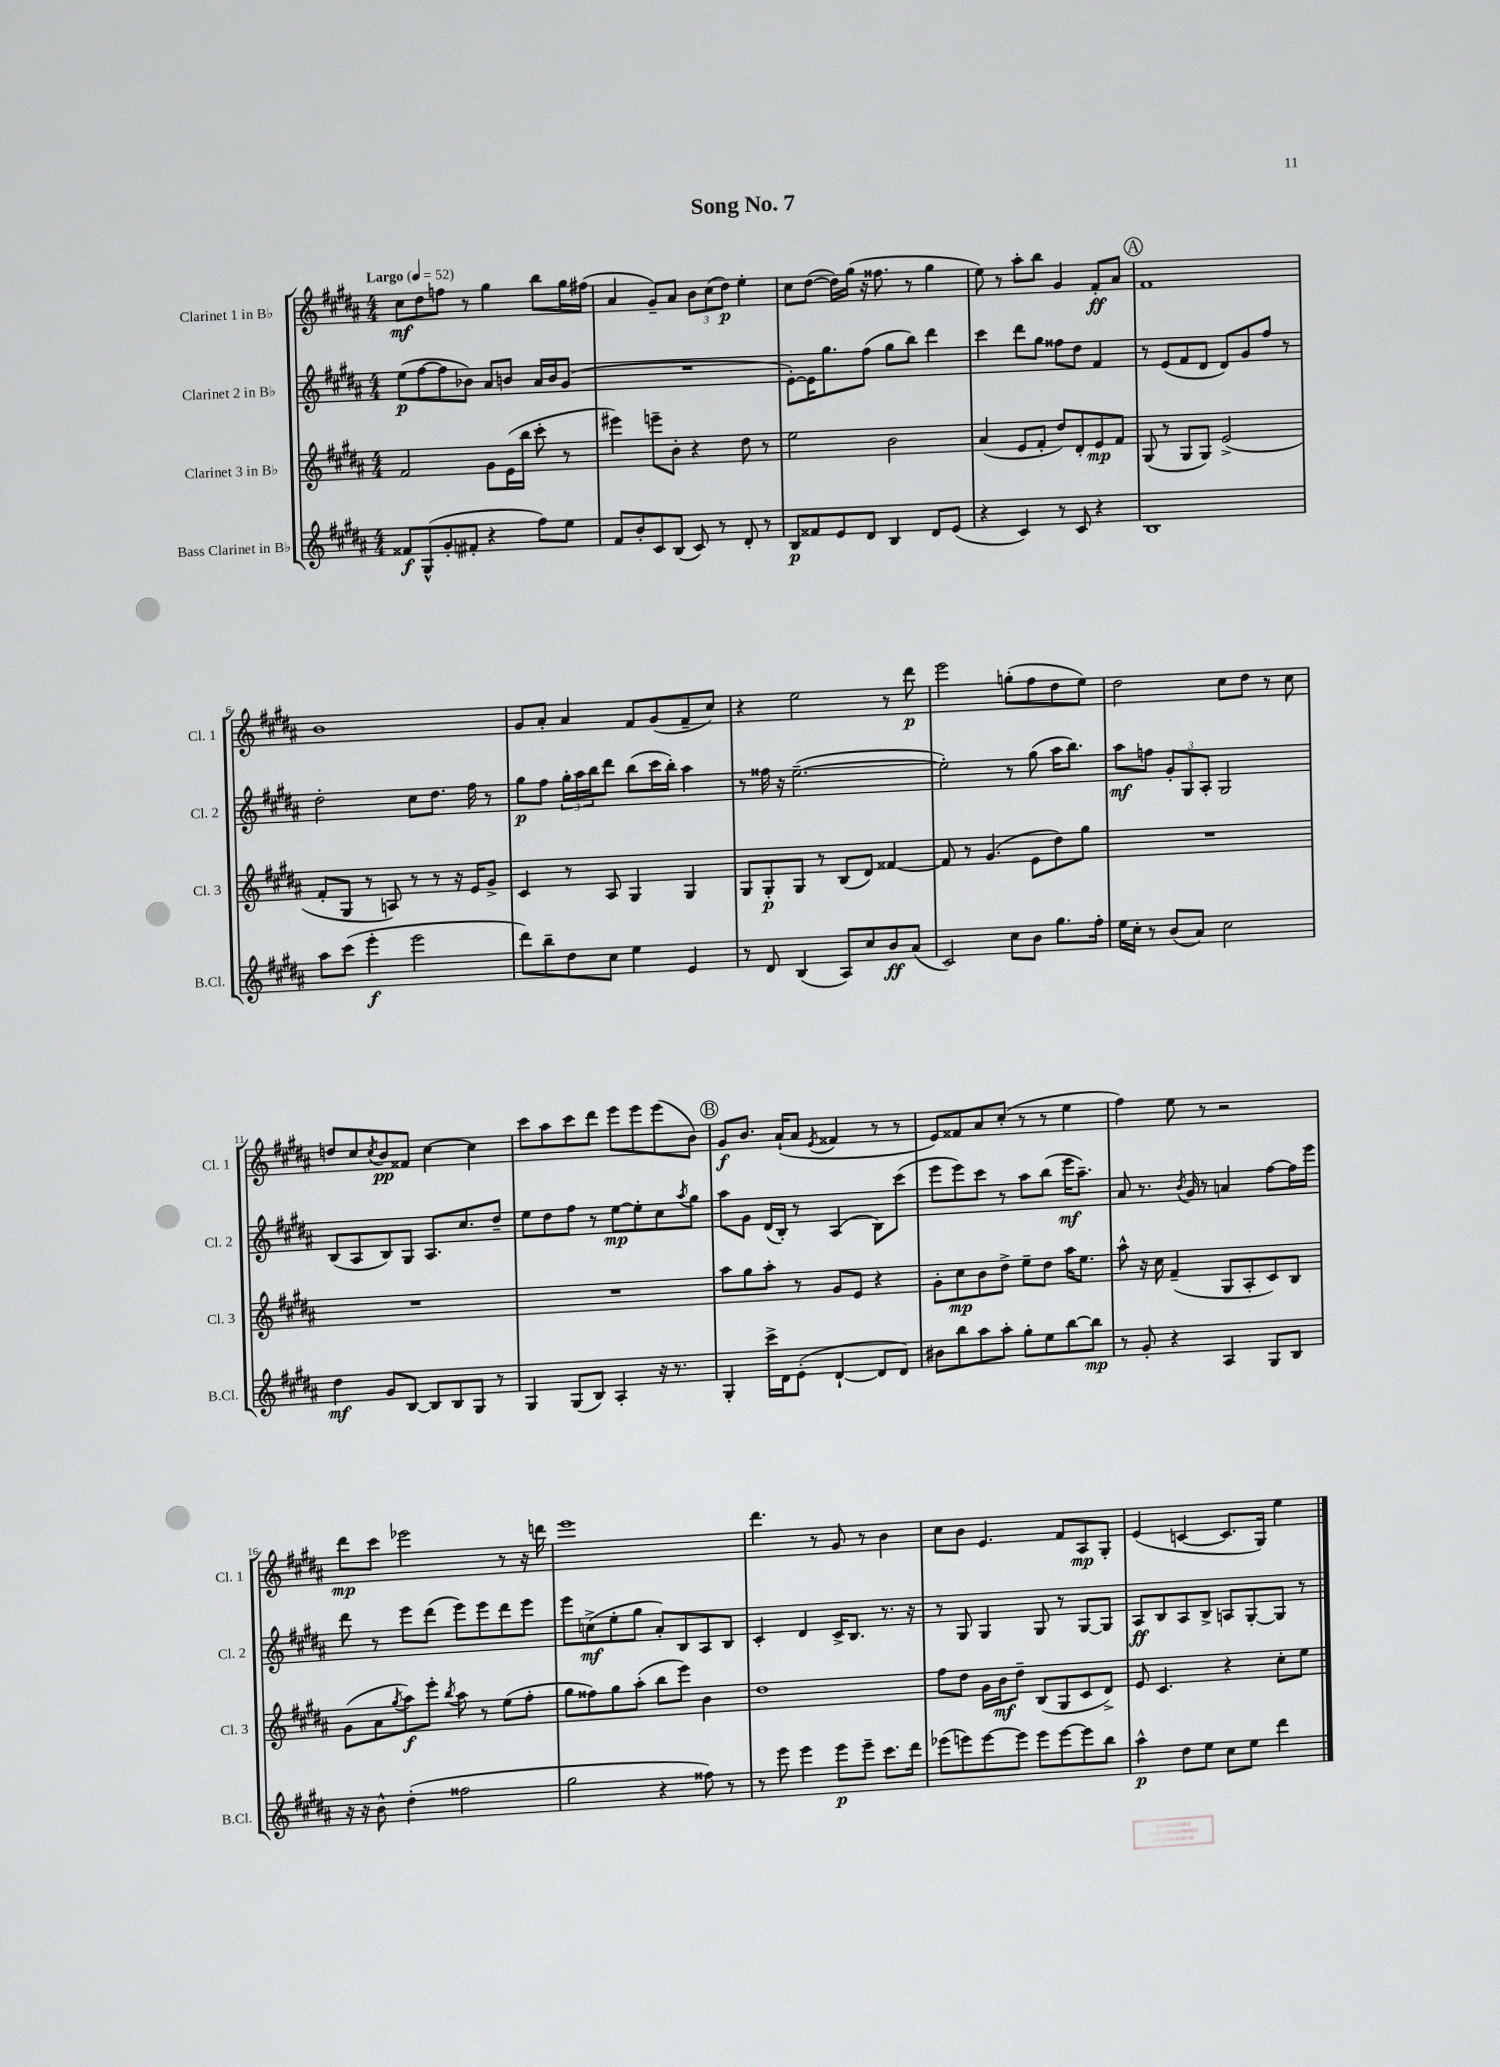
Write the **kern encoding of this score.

**kern	**kern	**kern	**kern
*staff4	*staff3	*staff2	*staff1
*clefG2	*clefG2	*clefG2	*clefG2
*k[f#c#g#d#a#]	*k[f#c#g#d#a#]	*k[f#c#g#d#a#]	*k[f#c#g#d#a#]
*M4/4	*M4/4	*M4/4	*M4/4
*MM52	*MM52	*MM52	*MM52
8f##	2f#	(8ee	8cc#
(8G#^^	.	[8ff#	8dd#
8g#'	.	8ff#]	8ff
8f#'	.	8b-)	8r
4r	8g#	8a#	4gg#
.	(16e	8b	.
.	16bb	.	.
8ff#)	8ccc#'	16a#	8bb
.	.	16b	.
8ee	8r	(8g#	16gg#
.	.	.	(16ff#
=	=	=	=
8f#	4eee#)	1r	4a#
8b'	.	.	.
8c#	8eee~	.	8g#~)
(8B	8b'	.	8a#
8c#)	4r	.	12b
.	.	.	(12cc#
8r	.	.	.
.	.	.	12dd#)
8d#'	8dd#	.	4ee'
8r	8r	.	.
=	=	=	=
8B	2ee	[8e')	8cc#
8f##	.	16e]	([8dd#
.	.	8.gg#	.
8e	.	.	16dd#])
.	.	.	(16gg#
8d#	.	(8ff#	16r
.	.	.	8.ff##
4B	2b	8gg#	.
.	.	8bb)	8r
8d#	.	4ddd#	4gg#
(8e	.	.	.
=	=	=	=
4r	(4a#	4ccc#	8ee)
.	.	.	8r
4c#)	8e	8ddd#	8aa#'
.	8f#'	8gg#	8bb
8r	8dd#)	8ff##	4g#
8c#	8d#'	8dd#	.
4r	8e	4f#	8f#'
.	8f#	.	8a#
=	=	=	=
1B	(8G#	8r	1f#
.	8r	(8e	.
.	8G#	8f#	.
.	8G#)	8d#	.
.	(2e^	8d#)	.
.	.	8g#	.
.	.	8ff#	.
.	.	8r	.
=	=	=	=
8aa#	8f#'	2dd#'	1b
(8ccc#	8G#	.	.
4eee'	8r	.	.
.	8A)	.	.
2eee	8r	8cc#	.
.	8r	8.dd#	.
.	16r	.	.
.	16e	16ff#	.
.	8g#^	8r	.
=	=	=	=
8ddd#)	4c#	8gg#	8g#
8bb~	.	8ff#	8a#'
8dd#	8r	24gg#'	4a#
.	.	24aa#	.
.	.	24bb	.
8cc#	8A#	8ddd#	.
4ee	4G#	(8bb	8f#
.	.	16ccc#	(8g#
.	.	16bb')	.
4e	4G#	4aa#	8f#~
.	.	.	8cc#)
=	=	=	=
8r	8G#	8r	4r
8d#	8G#'	16ff##	.
.	.	16r	.
(4B	8G#	([2.ee~	2ee
.	8r	.	.
8A#)	(8B	.	.
8cc#	8d#)	.	.
8b	[4f##	.	8r
(8a#	.	.	8ddd#
=	=	=	=
2c#)	8f##]	2ee'])	2eee
.	8r	.	.
.	(4.g#	.	.
8cc#	.	8r	(8gg'
8b	8e	(8gg#	8ff#
8.gg#	8dd#)	16aa#	8dd#
.	.	8.bb)	.
.	8gg#	.	8ee)
16ff#'	.	.	.
=	=	=	=
16ee	1r	8aa#	2dd#
16cc#'	.	.	.
8r	.	8ff	.
(8b	.	12g#'	.
.	.	12G#	.
8a#)	.	.	.
.	.	12A#'	.
2cc#	.	2G#	8cc#
.	.	.	8dd#
.	.	.	8r
.	.	.	8cc#
=	=	=	=
4dd#	1r	(8B	8dd
.	.	8A#	8cc#
.	.	.	8qcc#
8g#	.	8B)	8b
[8B	.	8G#	8f##
8B]	.	8.A#	[4cc#
8B	.	.	.
.	.	8.cc#	.
8G#	.	.	4cc#]
8r	.	8dd#~	.
=	=	=	=
4G#	1r	8ee	8ccc#
.	.	8dd#	8aa#
(8G#	.	8ff#	8ccc#
8B)	.	8r	8ddd#
4A#'	.	[8ee	8eee
.	.	8ee']	8eee
16r	.	8cc#	(8eee
8.r	.	.	.
.	.	8qaa#	.
.	.	8gg#	8b)
=	=	=	=
4G#'	8aa#	8aa#	8g#
.	8gg#	8g#	8.b
16ccc#^	8aa#'	(16d#	.
16d#	.	16B')	(16a#`
(8e'	8r	8r	8a#
.	.	.	8qe
[4d#`	8g#	(4A#	4f##
.	8e	.	.
8d#]	4r	8B)	8r
8d#)	.	(8ccc#	8r
=	=	=	=
8b#	8g#'	8eee	8e)
8bb	8cc#	8eee)	8f##
8aa#	8b	8ccc#	8a#
8aa#'	8dd#^	8r	(8cc#'
8gg#'	8ee~	8aa#	8r
8ee	8dd#	(8bb	8r
[8bb	16aa#	16eee	4ee
.	8.ee	8.aa#~)	.
8bb]	.	.	.
=	=	=	=
8r	8aa#^^	8a#	4ff#)
8g#'	16r	8.r	.
.	16cc#	.	.
4r	(4f#~	.	8ee
.	.	8qb	.
.	.	16g#	.
.	.	8r	8r
4A#	8G#	4a	2r
.	8A#'	.	.
8G#	8c#)	[8ff#	.
8B	8B	16ff#]	.
.	.	16eee	.
=	=	=	=
16r	(8g#	8ddd#	8ddd#
16r	.	.	.
8b^^	8a#	8r	8ccc#
.	8qgg#	.	.
(4dd#'	8aa#)	8eee	2eee-
.	8eee'	(8ddd#	.
.	8qbb	.	.
2ff##	8aa#	8eee)	.
.	8r	8eee	.
.	(8ee	8ddd#	8r
.	8ff#'	8eee	16r
.	.	.	16ddd
=	=	=	=
2gg#	8gg#	8eee	1eee
.	8ff##)	(8cc^	.
.	8gg#	8ee'	.
.	(8aa#'	8gg#	.
4r	8bb	8a#')	.
.	8eee)	8B	.
8ff##)	4b	8A#	.
8r	.	8B	.
=	=	=	=
8r	1dd#	4c#'	4.ddd#
8eee	.	.	.
4eee	.	4d#	.
.	.	.	8r
8eee	.	16c#^	8g#
.	.	8.B	.
8eee~	.	.	8r
8.ccc#	.	8.r	4b
16ddd#	.	16r	.
=	=	=	=
(8eee-	8ff#	8r	8cc#
8eee)	8dd#	8G#	8b
[8eee	16g#	4G#	4.e
.	16b	.	.
8eee]	8dd#~	.	.
8eee	(8B	8G#	.
[8eee	8G#	8r	8f#
8eee]	8c#	[8G#	8A#
8bb	8d#^)	8G#]	8G#'
=	=	=	=
4aa#^^	8e	8A#	(4e
.	4.c#	8B	.
8dd#	.	8A#	[4c
8ee	.	8B^	.
8cc#	4r	8A	8.c]
8ee	.	[8G#'	.
.	.	.	16G#)
4ddd#	8cc#'	8G#]	4ee
.	8ee	8r	.
==	==	==	==
*-	*-	*-	*-
